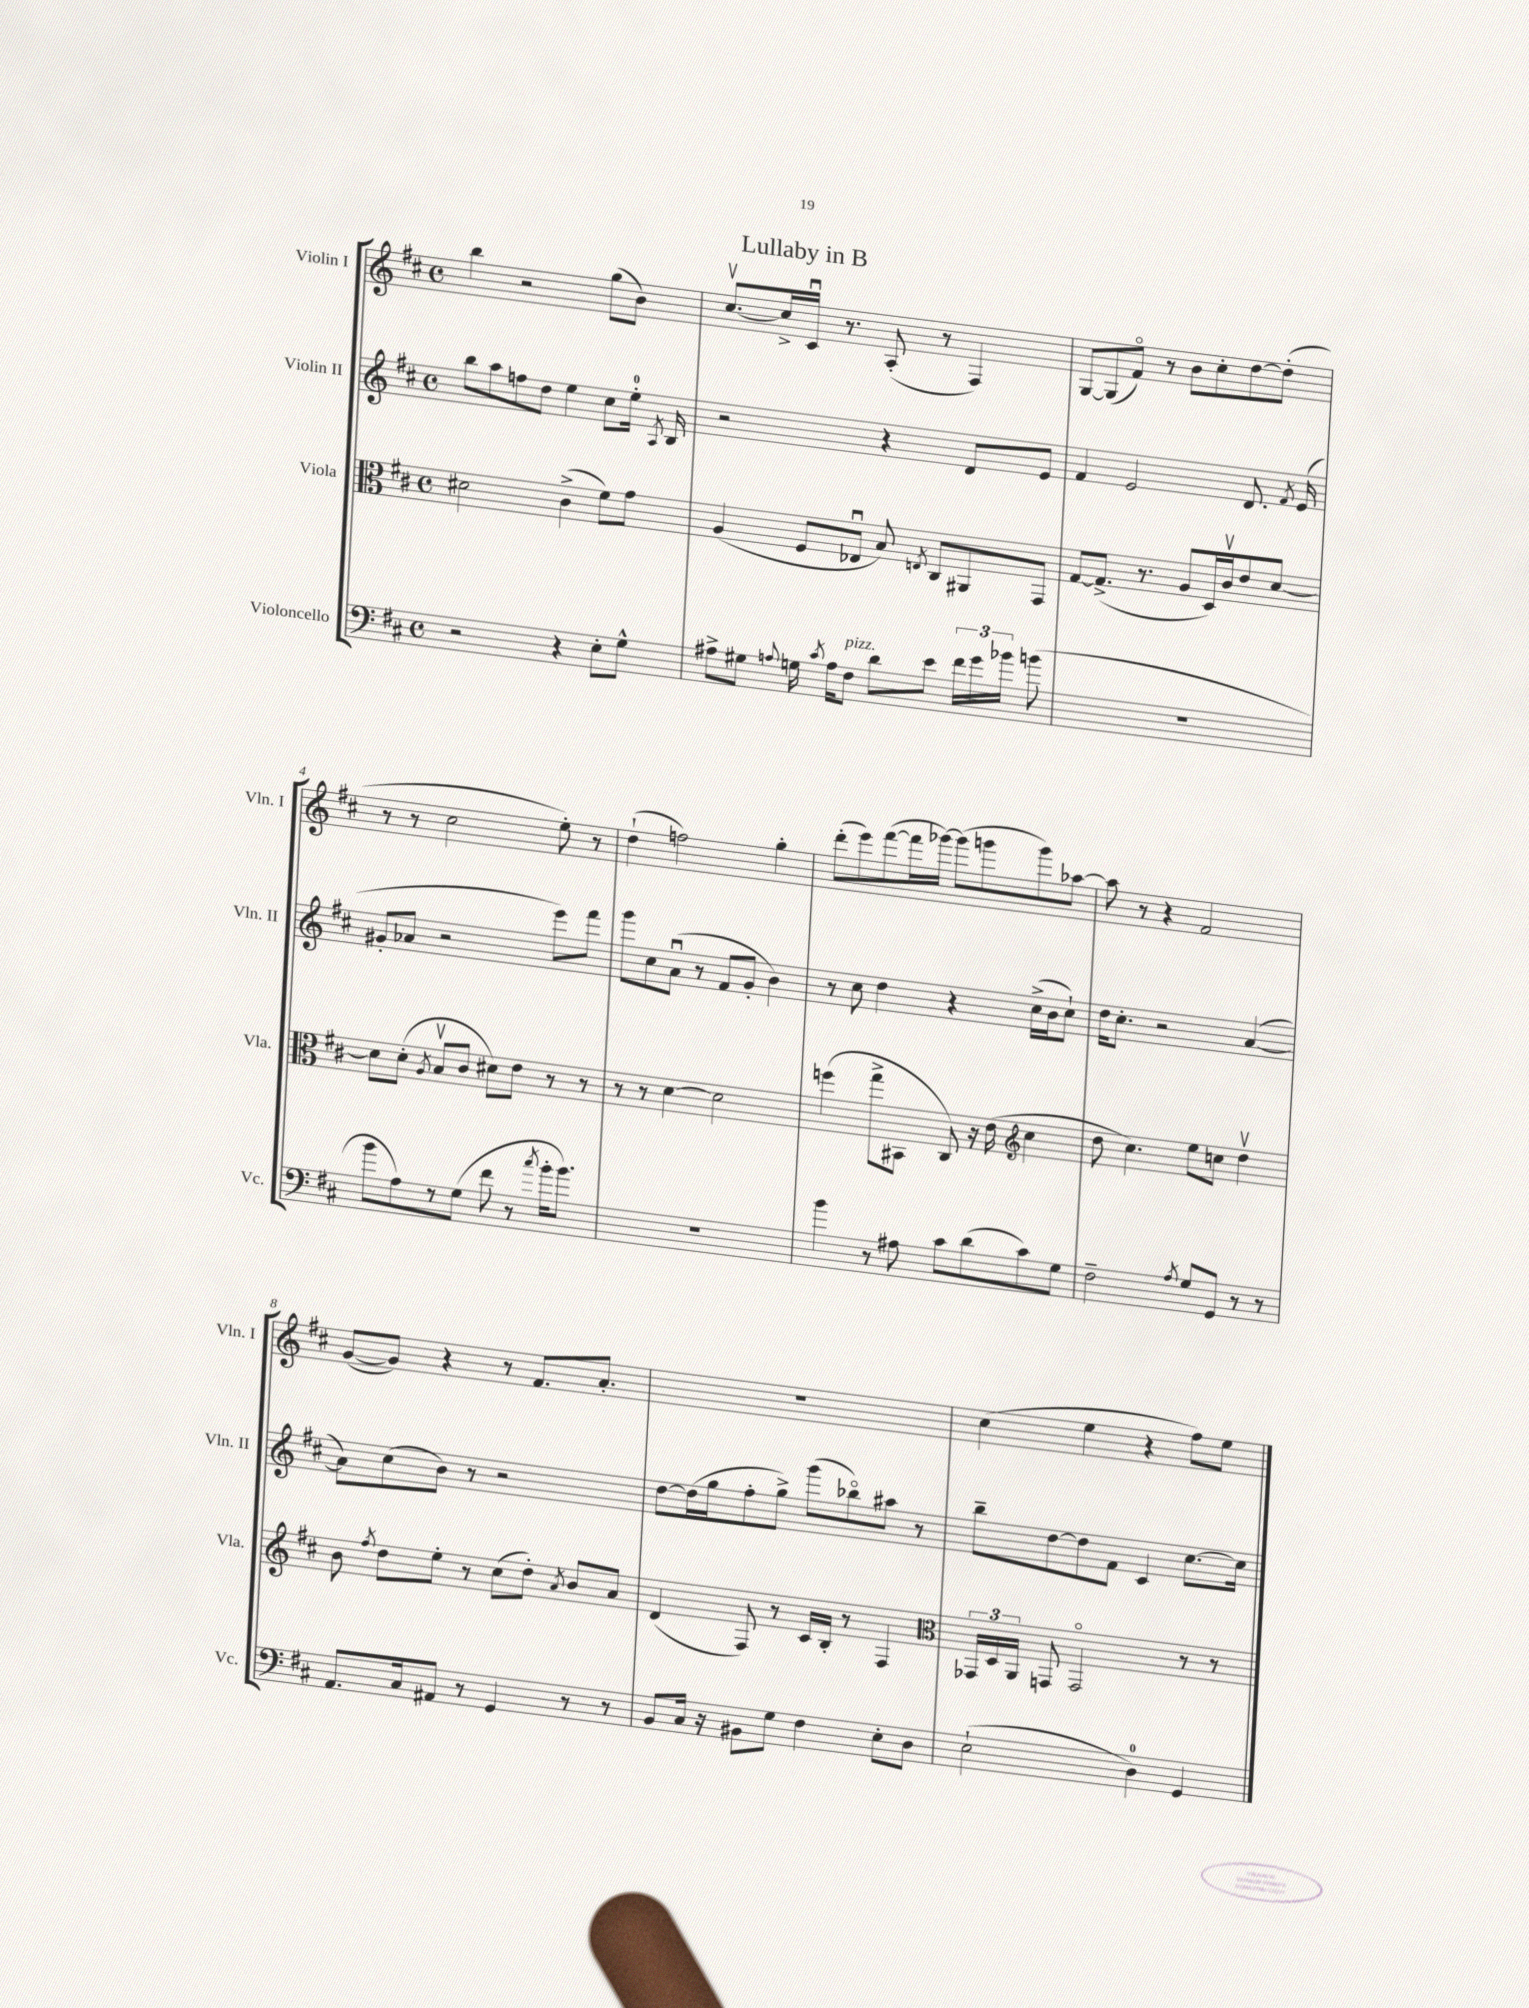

**kern	**kern	**kern	**kern
*staff4	*staff3	*staff2	*staff1
*clefF4	*clefC3	*clefG2	*clefG2
*k[f#c#]	*k[f#c#]	*k[f#c#]	*k[f#c#]
*M4/4	*M4/4	*M4/4	*M4/4
*met(c)	*met(c)	*met(c)	*met(c)
2r	2d#	8bb	4bb
.	.	8aa	.
.	.	8ff	2r
.	.	8dd	.
4r	(4c#^	4ee	.
8E'	8f#)	8cc#	(8gg
8G^^	8g	16ee'	8b)
.	.	8qA	.
.	.	16B	.
=	=	=	=
8A#^	(4A	2r	[8.cc#v
8G#	.	.	.
.	.	.	16cc#^]
8qqA	.	.	.
16G	8F#	.	16c#u
8qc#	.	.	.
16A	.	.	8.r
8F#	8E-u	.	.
8d	8B)	4r	(8A'
.	8qE	.	.
8e	8C#	.	8r
24f#	8AA#	8d	4F#)
24g	.	.	.
24b-	.	.	.
(8b	8GG	8e	.
=	=	=	=
1r	[8G	4f#	[8G
.	(8.G^]	.	(8G]
.	.	2e	8f#o)
.	8.r	.	.
.	.	.	8r
.	8A	.	8b
.	16D)	.	8cc#'
.	16c#v	.	.
.	8e	8.d	[8dd
.	[8d	.	(8dd']
.	.	8qf#	.
.	.	(16e	.
=	=	=	=
8b	8d]	8g#'	8r
8A)	(8d'	8a-	8r
.	8qA	.	.
8r	8Bv	2r	2cc#
(8G	8c#	.	.
8f#	8d#)	.	.
8r	8e	.	.
8qcc#	.	.	.
16b'	8r	8eee)	8ee')
8.b)	.	.	.
.	8r	8fff#	8r
=	=	=	=
1r	8r	8ggg	(4dd`
.	8r	8cc#	.
.	[4d	(8au	2ff)
.	.	8r	.
.	2d]	8f#	.
.	.	8g'	.
.	.	4b)	4gg'
=	=	=	=
4b	(4ff	8r	(8ddd'
.	.	8cc#	8eee)
8r	8gg^	4dd	([8fff#
8A#	8BB#	.	16fff#]
.	.	.	[16ggg-)
8c#	8C#)	4r	(8ggg-]
(8d	16r	.	8ggg
.	(16e	.	.
*	*clefG2	*	*
8c#)	4cc#	(16cc#^	8ggg)
.	.	16b	.
8G	.	8cc#`)	[8aa-
=	=	=	=
2F#~	8dd	16dd	8aa-]
.	.	8.cc#'	.
.	4.cc#)	.	8r
.	.	2r	4r
8qA	.	.	.
8G	8ee	.	2f#
8GG	8cc	.	.
8r	4ddv	([4a	.
8r	.	.	.
=	=	=	=
8.AA	8b	8a])	([8g
.	8qff#	.	.
.	8dd	(8cc#	8g])
16C#	.	.	.
8AA#	8ee'	8b)	4r
8r	8r	8r	.
4GG	(8cc#	2r	8r
.	8dd')	.	8.f#
.	8qa	.	.
8r	8b	.	.
.	.	.	8.a'
8r	8a	.	.
=	=	=	=
8BB	(4d	[8dd	1r
16C#	.	(16dd]	.
16r	.	16gg	.
8BB#	8F#)	8ff#'	.
8G	8r	8gg^)	.
4F#	16c#	(8ggg	.
.	16B'	.	.
.	8r	8bb-o)	.
8E'	4F#	8aa#	.
8D	.	8r	.
=	=	=	=
*	*clefC3	*	*
(2E`	24GG-	8bb~	(4cc#
.	24D	.	.
.	24AA	.	.
.	8GG	[8dd	.
.	2GGo	8dd]	4ee
.	.	8f#	.
4D)	.	4c#	4r
4GG	8r	[8.cc#	8ff#)
.	8r	.	8ee
.	.	16cc#]	.
==	==	==	==
*-	*-	*-	*-
